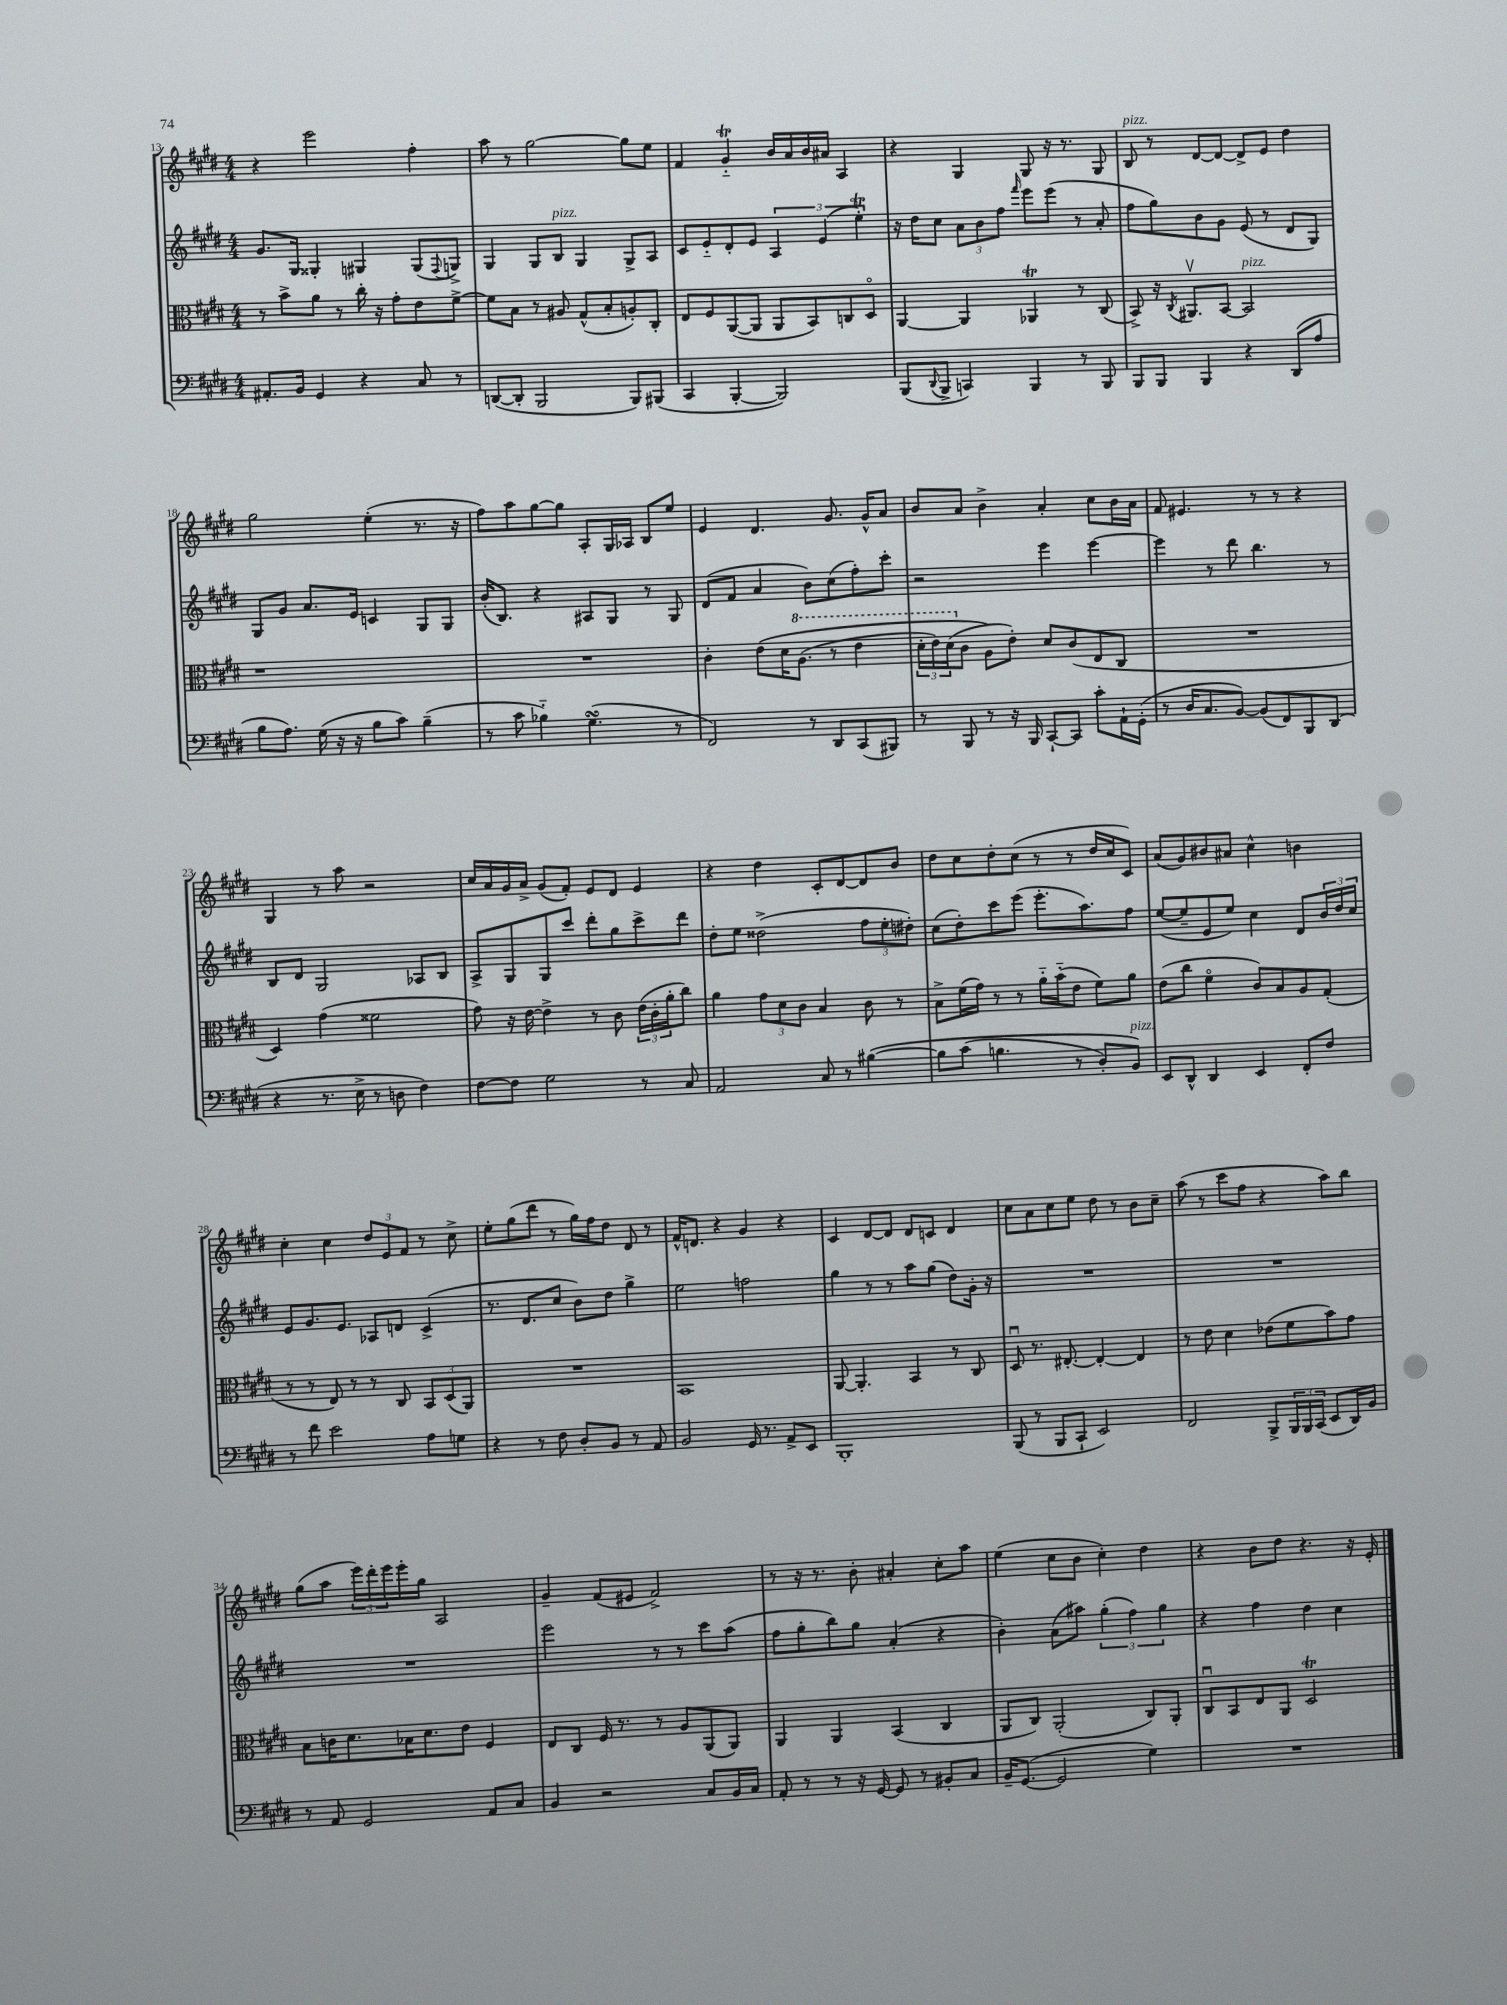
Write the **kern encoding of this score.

**kern	**kern	**kern	**kern
*staff4	*staff3	*staff2	*staff1
*clefF4	*clefC3	*clefG2	*clefG2
*k[f#c#g#d#]	*k[f#c#g#d#]	*k[f#c#g#d#]	*k[f#c#g#d#]
*M4/4	*M4/4	*M4/4	*M4/4
8.AA#'	8r	8.g#	4r
.	8b^	.	.
16BB	.	16G#	.
4GG#	8a	4G##'	2eee
.	8r	.	.
4r	16cc#'	4G#	.
.	16r	.	.
.	8g#'	.	.
8C#	8e	(8G#	4ff#'
.	.	8qqF#	.
8r	[8f#^	8G^)	.
=	=	=	=
([8DD	8f#]	4G#	8aa
8DD']	8B	.	8r
2BBB	8r	8G#	[2gg#
.	8A#	8B	.
.	(8G#^^	4G#	.
.	8B'	.	.
8BBB)	8A')	8G#^	8gg#]
(8BBB#	8C#'	8A	8ee
=	=	=	=
4CC#	8E	8c#	4f#
.	8F#	8e'~	.
[4BBB'	([8AA	8d#'	4g#'~
.	8AA]	8e	.
2BBB])	8AA	6A	16b
.	.	.	16a
.	8BB)	.	16b
.	.	(6e	.
.	.	.	16a#
.	8C	.	4A
.	.	6ee')	.
.	8D#o	.	.
=	=	=	=
(8BBB	[4AA	16r	4r
.	.	16dd#	.
8qqDD#	.	.	.
8BBB^	.	8cc#	.
4CC)	4AA]	12a	4G#
.	.	12b	.
.	.	12ff#	.
.	.	16qqfff#	.
4BBB	4AA-	8eee	8G#
.	.	(8eee	16r
.	.	.	8.r
8r	8r	8r	.
8BBB	(8C#	8a'	8G#
=	=	=	=
8BBB	8BB^)	8ff#	8B
8BBB	16r	8gg#)	8r
.	8qC#	.	.
.	8.AA#v	.	.
4BBB	.	8b	[8d#
.	[8BB	8g#	8d#_
4r	2BB]	(8e	8d#^]
.	.	8r	8e
(8DD#	.	8d#	4dd#
8A	.	8G#)	.
=	=	=	=
8B	1r	8G#	2gg#
8.A)	.	8g#	.
.	.	8.a	.
(16G#	.	.	.
16r	.	.	.
16r	.	16e	.
8B	.	4c	(4ee'
8c#)	.	.	.
(4B~	.	8G#	8.r
.	.	8G#	.
.	.	.	16r
=	=	=	=
8r	1r	(16b'	8ff#)
.	.	8.B)	.
8c#	.	.	8aa
4B-'~)	.	4r	[8gg#
.	.	.	8gg#]
(4.G#	.	8A#	8A'
.	.	8G#	16G#
.	.	.	16A-
.	.	8r	8B
8r	.	8G#	8ee
=	=	=	=
2FF#)	4c#'	(8d#	4e
.	.	8f#	.
.	&(8e	4a	4.d#
.	16d#	.	.
.	(8.a	.	.
8r	.	8b)	.
8DD#	8r	(8cc#	8.g#
(8CC#	4ee	8ff#')	.
.	.	.	16g#^^
8BBB#)	.	8ccc#'	8a
=	=	=	=
8r	24dd#'	2r	8b
.	24ee)	.	.
.	(24dd#	.	.
8BBB	8c#	.	8a
8r	8A&)	.	4b^
16r	8e')	.	.
16BBB	.	.	.
[8CC#`	8d#	4eee	4a'
8CC#]	(8c#	.	.
8c#'	8E	[4eee	8cc#
16AA`	8C#	.	16b
(16GG#'	.	.	16a
=	=	=	=
8r	1r	4eee]	8f#
16D#	.	.	4.e#
8.C#	.	.	.
.	.	8r	.
[8BB)	.	8ddd#	.
(8BB]	.	4.bb	8r
8FF#)	.	.	8r
8BBB	.	.	4r
(8DD#	.	8r	.
=	=	=	=
4r	4D#)	8B	4G#
.	.	8d#	.
8.r	(4g#	2G#	8r
.	.	.	8aa
16E^	.	.	.
8r	2f##	.	2r
8D	.	.	.
4F#)	.	8A-	.
.	.	8B	.
=	=	=	=
[8F#	8g#)	8A^	16cc#
.	.	.	16a
8F#]	16r	8G#	16g#
.	[16e	.	16a^
2G#	4e^]	8G#	(8g#
.	.	8ccc#	8f#')
.	8r	8ddd#'	8e
.	8c#	8gg#	8d#
8r	(24e	8ccc#^	4e
.	24c#'	.	.
.	24a'	.	.
8C#	8cc#)	8ddd#	.
=	=	=	=
2AA	4a	8dd#'	4r
.	.	8ee	.
.	12g#	(2dd##^	4dd#
.	12d#	.	.
.	12c#	.	.
8C#	4B	.	8c#'
8r	.	.	[8d#
&([4B#	8c#	12ff#	8d#]
.	.	12ee'	.
.	8r	.	8b
.	.	12dd#')	.
=	=	=	=
8B#]	8B^	(8cc#	8dd#
(8c#	(16f#	8dd#')	8cc#
.	16g#)	.	.
4.B	8r	8ccc#	8dd#'
.	8r	(8eee	(8cc#
.	16a'~	8.eee'	8r
.	(16b'~	.	.
8r	8e	.	8r
.	.	8.aa)	.
8D#')	8f#)	.	16dd#
.	.	.	16cc#
8BB&)	8a	8ff#	8c#)
=	=	=	=
8EE	(8e	([8ee	(8a
8DD#^^	8cc#	8ee~]	8g#)
4DD#	4f#o	8e	8b#
.	.	8ee)	8a#
4EE	8c#)	4cc#	4cc#^^
.	8B	.	.
8FF#'	8A	8d#	4b
8F#	(8G#'	24b	.
.	.	24dd#	.
.	.	24cc#	.
=	=	=	=
8r	8r	8e	4cc#'
8f#	8r	8.g#	.
2e	8E)	.	4cc#
.	.	8.e	.
.	8r	.	.
.	8r	8A-	12dd#
.	.	.	12e
.	8C#	8d	.
.	.	.	12f#
8A	12BB	(4c#^	8r
.	(12D#	.	.
8G	.	.	8cc#^
.	12AA)	.	.
=	=	=	=
4r	1r	8.r	8ee'
.	.	.	(8gg#
.	.	8.d#	.
8r	.	.	8ddd#
8F#	.	8cc#	8r
8D#'	.	8b)	16gg#)
.	.	.	16ff#
8BB	.	8dd#	8dd#
8r	.	4gg#^	8d#
8AA	.	.	8r
=	=	=	=
2BB	1BB	2ee	16f#^^
.	.	.	8.d
.	.	.	4r
16GG#	.	2ff	4g#
8.r	.	.	.
8AA^	.	.	4r
8EE	.	.	.
=	=	=	=
1BBB'	[8AA	4gg#	4c#
.	4.AA']	.	.
.	.	8r	[8d#
.	.	8r	8d#]
.	4BB	8aa	8d#
.	.	(8gg#	8c
.	8r	8dd#)	4d#
.	8C#	16g#'	.
.	.	16r	.
=	=	=	=
(8BBB	8D#u	1r	8cc#
8r	8.r	.	8a
8BBB	.	.	8cc#
.	[8.E#'	.	.
8CC#`	.	.	8ee
2EE)	4E#'_	.	8dd#
.	.	.	8r
.	4E#]	.	8b
.	.	.	8cc#~
=	=	=	=
2FF#	8r	1r	(8aa
.	8e	.	8r
.	4d#	.	8ccc#
.	.	.	8ff#
8BBB^	(8e-	.	4r
24BBB	8f#	.	.
24BBB	.	.	.
(24CC#	.	.	.
8EE	8b)	.	8aa)
16DD#)	8g#	.	8bb
16BB	.	.	.
=	=	=	=
8r	8B	1r	(8gg#
8AA	16c	.	8aa
.	8.d#	.	.
2GG#	.	.	24eee)
.	.	.	24ddd#'
.	.	.	24eee
.	16B-	.	16eee'
.	8.d#	.	16gg#
.	.	.	2A
.	8e	.	.
8AA	4F#	.	.
8C#	.	.	.
=	=	=	=
4BB	8E	2eee	4g#~
.	8C#	.	.
2r	16F#	.	(8f#
.	8.r	.	.
.	.	.	8e#
.	8r	8r	2f#^)
.	8A	8r	.
8C#	(8AA	8ccc#	.
16BB	8AA)	(8aa	.
16C#	.	.	.
=	=	=	=
8AA'	4AA	8ff#	8r
8r	.	8gg#'	16r
.	.	.	8.r
8r	4AA	8bb)	.
16r	.	8gg#	8b'
[16GG#	.	.	.
8GG#]	(4BB	(4a'	4a#'
8r	.	.	.
8BB#'	4C#	4r	8cc#'
8C#	.	.	8aa
=	=	=	=
16BB~	8AA	4b')	(4ee
([8.GG#	.	.	.
.	8C#)	.	.
2GG#]	(2AA'	(8a	8cc#
.	.	8aa#)	8b
.	.	(6gg#'	4cc#')
.	.	6ff#)	.
4G#)	8C#)	.	4dd#
.	.	6gg#	.
.	8AA'	.	.
=	=	=	=
1r	8C#u	4r	4r
.	8BB	.	.
.	8E	4ff#	8b
.	8AA	.	8dd#
.	2D#	4dd#	4.r
.	.	4cc#	.
.	.	.	16r
.	.	.	16e'
==	==	==	==
*-	*-	*-	*-
